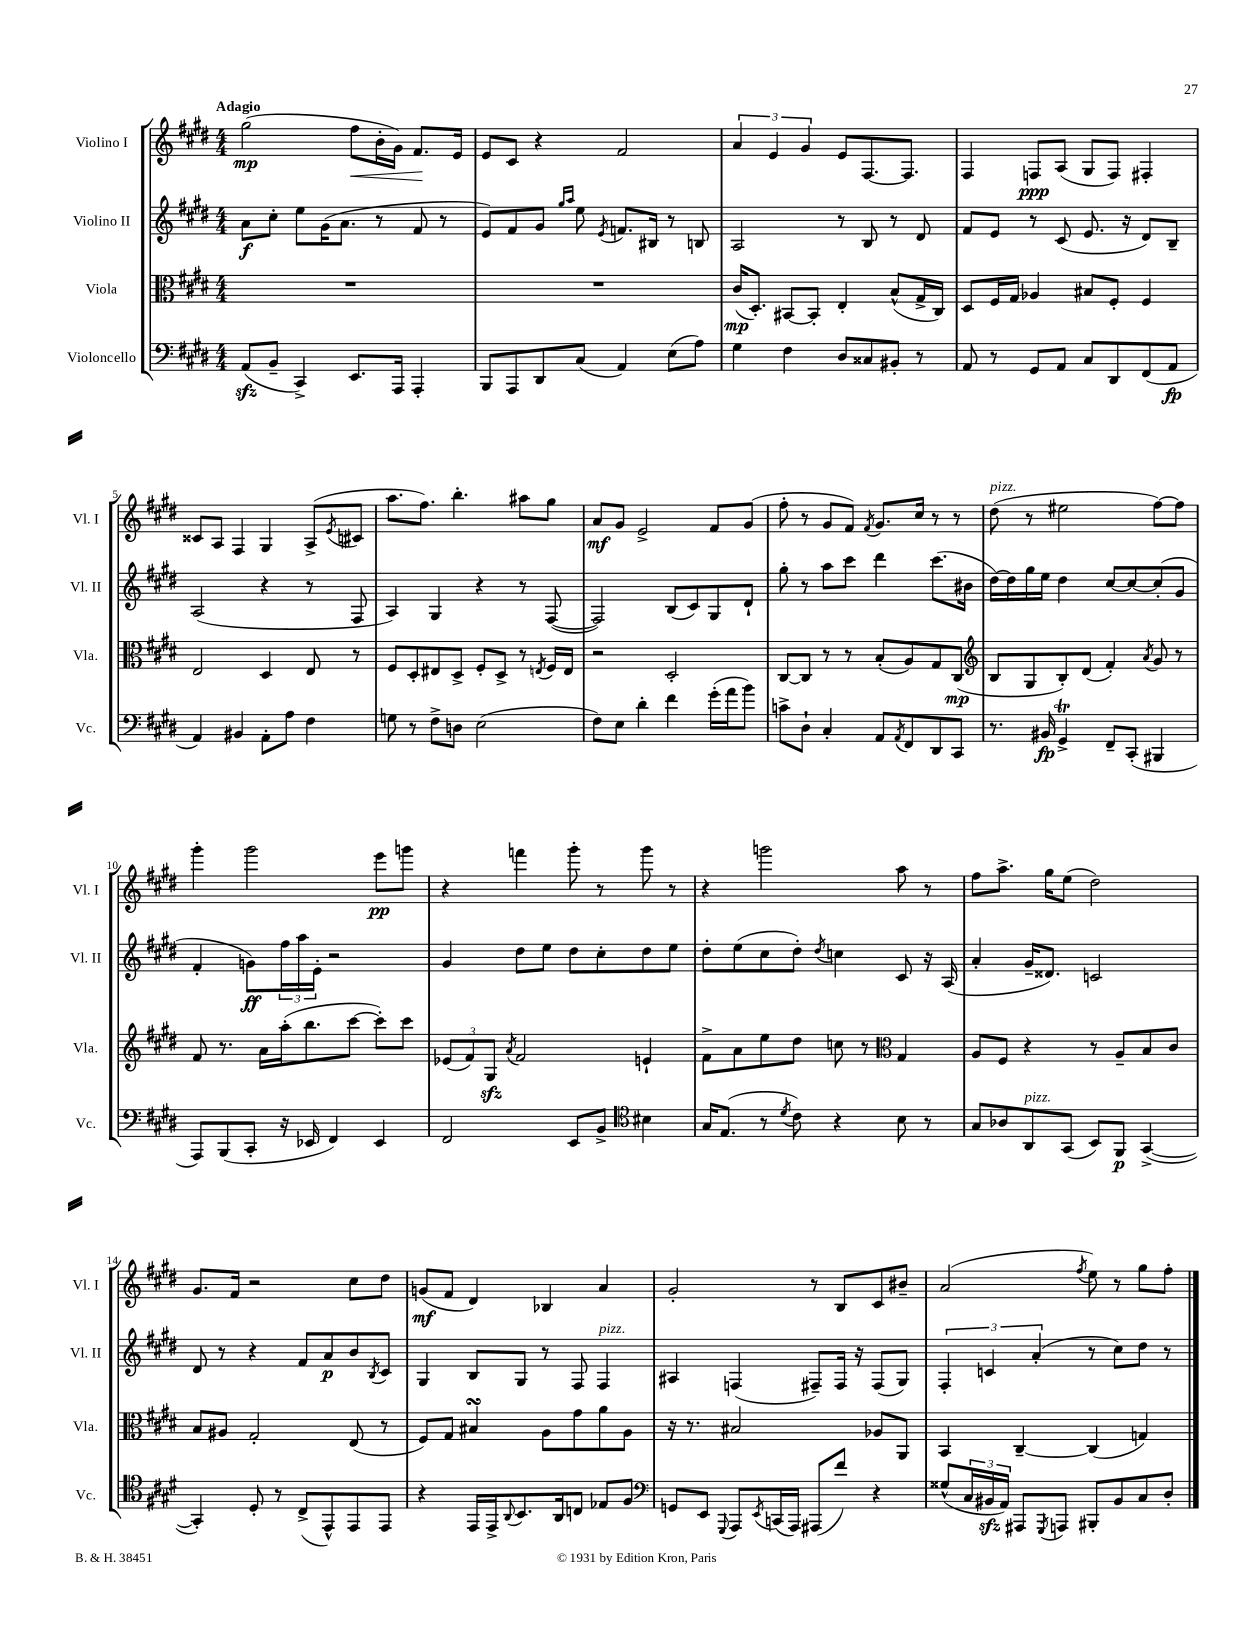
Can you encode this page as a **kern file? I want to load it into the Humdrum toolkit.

**kern	**dynam	**kern	**dynam	**kern	**dynam	**kern	**dynam
*part4	*part4	*part3	*part3	*part2	*part2	*part1	*part1
*staff4	*staff4	*staff3	*staff3	*staff2	*staff2	*staff1	*staff1
*I"Violoncello	*	*I"Viola	*	*I"Violino II	*	*I"Violino I	*
*I'Vc.	*	*I'Vla.	*	*I'Vl. II	*	*I'Vl. I	*
*clefF4	*	*clefC3	*	*clefG2	*	*clefG2	*
*k[f#c#g#d#]	*	*k[f#c#g#d#]	*	*k[f#c#g#d#]	*	*k[f#c#g#d#]	*
*M4/4	*	*M4/4	*	*M4/4	*	*M4/4	*
=1	=1	=1	=1	=1	=1	=1	=1
!	!	!	!	!	!	!LO:TX:a:B:t=Adagio	!
(8AAzz/L	.	1r	.	8a\L	f	(2gg#\	mp
8BB~/J	.	.	.	8cc#'\J	.	.	.
4CC#^/)	.	.	.	8ee\L	.	.	.
.	.	.	.	(16g#\K	.	.	.
.	.	.	.	8.a\J	.	.	.
!	!	!	!	!	!	!	!LO:HP:b
8.EE/L	.	.	.	.	.	8ff#\L	<
.	.	.	.	8r	.	16b'\L	.
16AAA/Jk	.	.	.	.	.	16g#\JJ)	.
4AAA'/	.	.	.	8f#/	.	8.f#/L	.
.	.	.	.	8r	.	.	.
.	.	.	.	.	.	16e/Jk	[
=2	=2	=2	=2	=2	=2	=2	=2
8BBB/L	.	1r	.	8e/L)	.	8e/L	.
8AAA/	.	.	.	8f#/	.	8c#/J	.
8DD#/	.	.	.	8g#/J	.	4r	.
.	.	.	.	16qqgg#/LL	.	.	.
.	.	.	.	16qqaa/JJ	.	.	.
(8C#/J	.	.	.	8ee\	.	.	.
.	.	.	.	8qe/	.	.	.
4AA/)	.	.	.	8.fn/L	.	2f#/	.
.	.	.	.	16B#X/Jk	.	.	.
(8E\L	.	.	.	8r	.	.	.
8A\J)	.	.	.	8Bn/	.	.	.
=3	=3	=3	=3	=3	=3	=3	=3
4G#\	.	(16c#/KL	mp	2A/	.	6a/	.
.	.	8.D#'/J)	.	.	.	.	.
.	.	.	.	.	.	6e/	.
4F#\	.	[8BB#X/L	.	.	.	.	.
.	.	.	.	.	.	6g#/	.
.	.	8BB#'/J]	.	.	.	.	.
8D#/L	.	4E'/	.	8r	.	8e/L	.
8C##X/	.	.	.	8B/	.	[8.F#/	.
8BB#X'/J	.	(8B^^/L	.	8r	.	.	.
.	.	.	.	.	.	8.F#/J]	.
8r	.	16G#^/L	.	8d#/	.	.	.
.	.	16C#/JJ)	.	.	.	.	.
=4	=4	=4	=4	=4	=4	=4	=4
8AA/	.	8D#/L	.	8f#/L	.	4F#/	.
8r	.	16F#/L	.	8e/J	.	.	.
.	.	16G#/JJ	.	.	.	.	.
8GG#/L	.	4A-X/	.	8r	.	8Fn/L	ppp
8AA/J	.	.	.	(8c#/	.	(8A/J	.
8C#/L	.	8B#X/L	.	8.e/	.	8G#/L	.
8DD#/	.	8F#'/J	.	.	.	8F/J)	.
.	.	.	.	16r	.	.	.
(8FF#/	.	4F#/	.	8d#/L)	.	4F#X'/	.
8AA/J	fp	.	.	8B~/J	.	.	.
!!LO:LB:g=z
=5	=5	=5	=5	=5	=5	=5	=5
4AA/)	.	2E/	.	(2A/	.	8c##X/L	.
.	.	.	.	.	.	8A/J	.
4BB#X/	.	.	.	.	.	4F#/	.
8AA'\L	.	4D#/	.	4r	.	4G#/	.
8A\J	.	.	.	.	.	.	.
4F#\	.	8E/	.	8r	.	(8A^/L	.
.	.	.	.	.	.	8qe/	.
.	.	8r	.	8F#/	.	8c#X/J	.
=6	=6	=6	=6	=6	=6	=6	=6
8Gn\	.	8F#/L	.	4A/)	.	8.aa\L	.
8r	.	8D#'/	.	.	.	.	.
.	.	.	.	.	.	8.ff#\J)	.
8F#^\L	.	8E#X/	.	4G#/	.	.	.
8Dn\J	.	8D#^/J	.	.	.	4.bb'\	.
(2E\	.	8F#'/L	.	4r	.	.	.
.	.	8D#^/J	.	.	.	.	.
.	.	8r	.	8r	.	8aa#X\L	.
.	.	8qEn/	.	.	.	.	.
.	.	16F#/LL	.	([8F#/	.	8gg#\J	.
.	.	16E/JJ	.	.	.	.	.
=7	=7	=7	=7	=7	=7	=7	=7
8F#\L)	.	2r	.	2F#/])	.	8a/L	mf
8E\J	.	.	.	.	.	8g#/J	.
4d#'\	.	.	.	.	.	2e^/	.
4f#\	.	2D#'/	.	(8B/L	.	.	.
.	.	.	.	8c#/)	.	.	.
(16g#'\LL	.	.	.	8G#/	.	8f#/L	.
16a\J	.	.	.	.	.	.	.
8b\J)	.	.	.	8d#`/J	.	(8g#/J	.
=8	=8	=8	=8	=8	=8	=8	=8
8cn^\L	.	[8C#/L	.	8gg#'\	.	8ff#'\	.
8D#`\J	.	8C#/J]	.	8r	.	8r	.
4C#'/	.	8r	.	8aa\L	.	8g#/L	.
.	.	8r	.	8ccc#\J	.	8f#/J)	.
.	.	.	.	.	.	8qf#/	.
8AA/L	.	(8B'/L	.	4ddd#\	.	8.g#/L	.
8qAA/	.	.	.	.	.	.	.
8FF#/	.	8A/)	.	.	.	.	.
.	.	.	.	.	.	16cc#/Jk	.
8DD#/	.	8G#/	.	(8.ccc#\L	.	8r	.
8CC#/J	.	(8C#/J	mp	.	.	8r	.
.	.	.	.	16b#X\Jk	.	.	.
=9	=9	=9	=9	=9	=9	=9	=9
*	*	*clefG2	*	*	*	*	*
!	!	!	!	!	!	!LO:TX:a:i:t=pizz.	!
8.r	.	8B/L	.	[16dd#\LL)	.	(8dd#\	.
.	.	.	.	16dd#\]	.	.	.
.	.	8G#/	.	16gg#\	.	8r	.
16BB#X/	fp	.	.	16ee\JJ	.	.	.
4GG#t^/	.	8B'/)	.	4dd#\	.	2ee#X\	.
.	.	(8d#/J	.	.	.	.	.
8FF#~/L	.	4f#'/)	.	[8cc#/L	.	.	.
(8CC#'/J	.	.	.	8cc#/_	.	.	.
.	.	8qa/	.	.	.	.	.
4BBB#X/	.	8g#/	.	(8cc#'/]	.	[8ff#\L)	.
.	.	8r	.	8g#/J	.	8ff#\J]	.
!!LO:LB:g=z
=10	=10	=10	=10	=10	=10	=10	=10
8AAA/L)	.	8f#/	.	4f#'/	.	4ggg#'\	.
(8BBB/	.	8.r	.	.	.	.	.
8CC#'/J	.	.	.	8gn\L)	ff	2ggg#\	.
.	.	16a\LL	.	.	.	.	.
16r	.	(16aa'\J	.	24ff#\L	.	.	.
.	.	.	.	24aa\	.	.	.
16EE-X/	.	8.bb\	.	.	.	.	.
.	.	.	.	24e'\JJ	.	.	.
4FF#/)	.	.	.	2r	.	.	.
.	.	[8ccc#\J	.	.	.	.	.
4EE-/	.	8ccc#'\L])	.	.	.	8eee\L	pp
.	.	8ccc#\J	.	.	.	8gggn\J	.
=11	=11	=11	=11	=11	=11	=11	=11
2FF#/	.	(12e-X/L	.	4g#/	.	4r	.
.	.	12f#/)	.	.	.	.	.
.	.	12G#zz/J	.	.	.	.	.
.	.	8qa/	.	.	.	.	.
.	.	2f#/	.	8dd#\L	.	4fffn\	.
.	.	.	.	8ee\J	.	.	.
8EE/L	.	.	.	8dd#\L	.	8ggg#'\	.
8BB^/J	.	.	.	8cc#'\	.	8r	.
*clefC4	*	*	*	*	*	*	*
4B#X\	.	4en`/	.	8dd#\	.	8ggg#\	.
.	.	.	.	8ee\J	.	8r	.
=12	=12	=12	=12	=12	=12	=12	=12
16G#/KL	.	8f#^\L	.	8dd#'\L	.	4r	.
(8.E/J	.	.	.	.	.	.	.
.	.	8a\	.	(8ee\	.	.	.
8r	.	8ee\	.	8cc#\	.	2gggn\	.
8qd#/	.	.	.	.	.	.	.
8c#\)	.	8dd#\J	.	8dd#'\J)	.	.	.
.	.	.	.	8qdd#/	.	.	.
4r	.	8ccn\	.	4ccn\	.	.	.
.	.	8r	.	.	.	.	.
*	*	*clefC3	*	*	*	*	*
8B\	.	4G#/	.	8c#/	.	8aa\	.
8r	.	.	.	16r	.	8r	.
.	.	.	.	(16A/	.	.	.
=13	=13	=13	=13	=13	=13	=13	=13
8G#/L	.	8A/L	.	4a'/	.	8ff#\L	.
8A-X/	.	8F#/J	.	.	.	8.aa^\J	.
!LO:TX:a:i:t=pizz.	!	!	!	!	!	!	!
8AA/	.	4r	.	16g#~/KL	.	.	.
.	.	.	.	8.d##X/J)	.	16gg#\KL	.
(8GG#/J	.	.	.	.	.	(8ee\J	.
8BB/L)	.	8r	.	2cn/	.	2dd#\)	.
8FF#/J	p	8A~/L	.	.	.	.	.
([4GG#^/	.	8B/	.	.	.	.	.
.	.	8c#/J	.	.	.	.	.
!!LO:LB:g=z
=14	=14	=14	=14	=14	=14	=14	=14
4GG#'/])	.	8B/L	.	8d#/	.	8.g#/L	.
.	.	8A#X/J	.	8r	.	.	.
.	.	.	.	.	.	16f#/Jk	.
8D#'/	.	2G#'/	.	4r	.	2r	.
8r	.	.	.	.	.	.	.
(8C#^/L	.	.	.	8f#/L	.	.	.
8EE^^/)	.	.	.	8a/	p	.	.
8EE/	.	(8E/	.	8b/	.	8cc#\L	.
.	.	.	.	8qB/	.	.	.
8EE/J	.	8r	.	8c#/J	.	8dd#\J	.
=15	=15	=15	=15	=15	=15	=15	=15
4r	.	8F#/L)	.	4G#/	.	(8gn/L	mf
.	.	8G#/J	.	.	.	8f#/J	.
16EE/LL	.	4B#XsSsS/	.	8B/L	.	4d#/)	.
16EE^/J	.	.	.	.	.	.	.
8qqAA/	.	.	.	.	.	.	.
8.BB/	.	.	.	8G#/J	.	.	.
.	.	8A\L	.	8r	.	4B-X/	.
16AA/k	.	.	.	.	.	.	.
8Cn/J	.	8g#\	.	8F#/	.	.	.
!	!	!	!	!LO:TX:a:i:t=pizz.	!	!	!
8E-X/L	.	8a\	.	4F#/	.	4a/	.
8F#/J	.	8A\J	.	.	.	.	.
=16	=16	=16	=16	=16	=16	=16	=16
*clefF4	*	*	*	*	*	*	*
8GGn/L	.	16r	.	4A#X/	.	2g#'/	.
.	.	8.r	.	.	.	.	.
8EE/J	.	.	.	.	.	.	.
8qqGGG#/	.	.	.	.	.	.	.
8AAA/L	.	2B#X/	.	(4Fn/	.	.	.
8qEE/	.	.	.	.	.	.	.
(16CCn/L	.	.	.	.	.	.	.
16AAA/JJ)	.	.	.	.	.	.	.
(8AAA#X/L	.	.	.	8F#X~/L)	.	8r	.
8f#/J)	.	.	.	16F#/Jk	.	8B/L	.
.	.	.	.	16r	.	.	.
4r	.	8A-X/L	.	(8F#/L	.	8c#/	.
.	.	8AA/J	.	8G#/J)	.	8b#X~/J	.
=17	=17	=17	=17	=17	=17	=17	=17
(8G##X^^/L	.	4BB/	.	6F#'/	.	(2a/	.
24C#/L	.	.	.	.	.	.	.
24BB#Xzz/	.	.	.	6cn/	.	.	.
24AA/JJ)	.	.	.	.	.	.	.
8AAA#X/L	.	[4C#~/	.	.	.	.	.
.	.	.	.	(6a'/	.	.	.
8qGGG#/	.	.	.	.	.	.	.
8AAAn/J	.	.	.	.	.	.	.
.	.	.	.	.	.	8qff#/	.
8BBB#X'/L	.	(4C#/]	.	8r	.	8ee\)	.
8BB#/	.	.	.	8cc#\L)	.	8r	.
8C#/	.	4Gn/)	.	8dd#\J	.	8gg#\L	.
8D#'/J	.	.	.	8r	.	8ff#'\J	.
==	==	==	==	==	==	==	==
*-	*-	*-	*-	*-	*-	*-	*-
